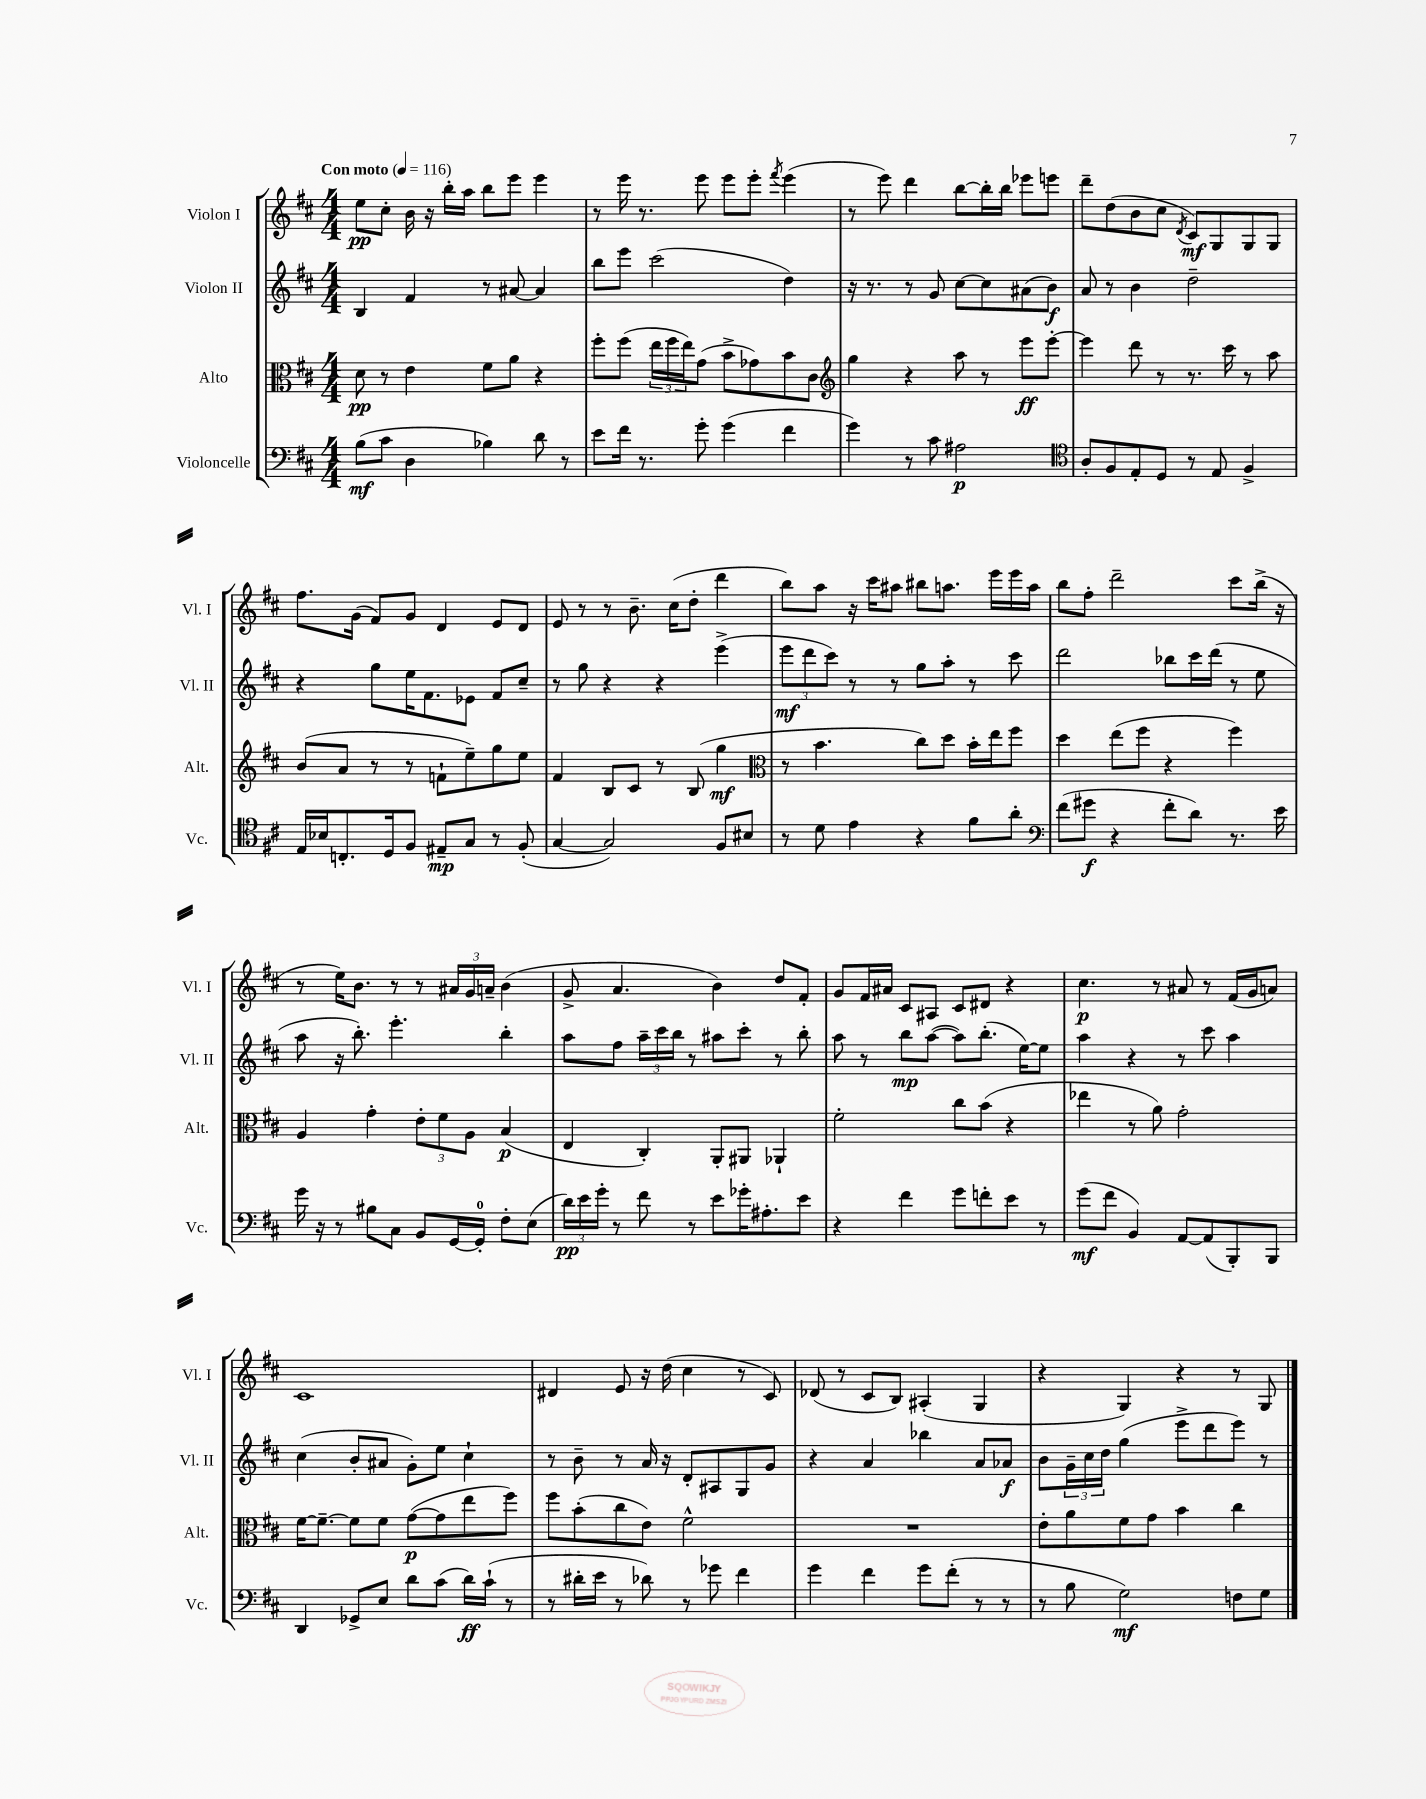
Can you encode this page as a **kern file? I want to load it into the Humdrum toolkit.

**kern	**dynam	**kern	**dynam	**kern	**dynam	**kern	**dynam
*part4	*part4	*part3	*part3	*part2	*part2	*part1	*part1
*staff4	*staff4	*staff3	*staff3	*staff2	*staff2	*staff1	*staff1
*I"Violoncelle	*	*I"Alto	*	*I"Violon II	*	*I"Violon I	*
*I'Vc.	*	*I'Alt.	*	*I'Vl. II	*	*I'Vl. I	*
*clefF4	*	*clefC3	*	*clefG2	*	*clefG2	*
*k[f#c#]	*	*k[f#c#]	*	*k[f#c#]	*	*k[f#c#]	*
*M4/4	*	*M4/4	*	*M4/4	*	*M4/4	*
*MM116	*	*MM116	*	*MM116	*	*MM116	*
=1	=1	=1	=1	=1	=1	=1	=1
!	!	!	!	!	!	!LO:TX:a:B:t=Con moto	!
(8B\L	mf	8d\	pp	4B/	.	8ee\L	pp
8c#\J	.	8r	.	.	.	8cc#'\J	.
4D\	.	4e\	.	4f#/	.	16b\	.
.	.	.	.	.	.	16r	.
.	.	.	.	.	.	16bb'\LL	.
.	.	.	.	.	.	16aa\JJ	.
4B-X\)	.	8f#\L	.	8r	.	8bb\L	.
.	.	8a\J	.	[8a#X/	.	8eee\J	.
8d\	.	4r	.	4a#/]	.	4eee\	.
8r	.	.	.	.	.	.	.
=2	=2	=2	=2	=2	=2	=2	=2
8e\L	.	8ff#'\L	.	8bb\L	.	8r	.
16f#\Jk	.	(8ff#\J	.	8eee\J	.	16eee\	.
8.r	.	.	.	.	.	8.r	.
.	.	24ee\LL	.	(2ccc#\	.	.	.
.	.	24ff#\	.	.	.	.	.
.	.	24ee\J)	.	.	.	.	.
8g'\	.	(8g\J	.	.	.	8eee\	.
(4g\	.	8b^\L	.	.	.	8eee\L	.
.	.	8g-X\)	.	.	.	8eee'\J	.
.	.	.	.	.	.	8qfff#/	.
4f#\	.	8b\	.	4dd\)	.	(4eee\	.
.	.	8c#\J	.	.	.	.	.
=3	=3	=3	=3	=3	=3	=3	=3
*	*	*clefG2	*	*	*	*	*
4g\)	.	4gg\	.	16r	.	8r	.
.	.	.	.	8.r	.	.	.
.	.	.	.	.	.	8eee\)	.
8r	.	4r	.	8r	.	4ddd\	.
8c#\	.	.	.	8g/	.	.	.
2A#X\	p	8aa\	.	[8cc#\L	.	[8bb\L	.
.	.	8r	.	8cc#\]	.	16bb'\L]	.
.	.	.	.	.	.	16bb\JJ	.
.	.	8eee\L	ff	(8a#X\	.	8eee-X\L	.
.	.	[8eee'\J	.	8b\J)	f	8eeen\J	.
=4	=4	=4	=4	=4	=4	=4	=4
*clefC4	*	*	*	*	*	*	*
8A'/L	.	4eee\]	.	8a/	.	8ddd~\L	.
8F#/	.	.	.	8r	.	(8dd\	.
8E'/	.	8ddd\	.	4b\	.	8b\	.
8D/J	.	8r	.	.	.	8cc#\J	.
.	.	.	.	.	.	8qd/	.
8r	.	8.r	.	2dd~\	.	8c#/L)	mf
8E/	.	.	.	.	.	8G/	.
.	.	16ccc#\	.	.	.	.	.
4F#^/	.	8r	.	.	.	8G/	.
.	.	8aa\	.	.	.	8G/J	.
!!LO:LB:g=z
=5	=5	=5	=5	=5	=5	=5	=5
16E/LL	.	(8b/L	.	4r	.	8.ff#\L	.
16B-X/J	.	.	.	.	.	.	.
8.Cn'/	.	8a/J	.	.	.	.	.
.	.	.	.	.	.	(16g\Jk	.
.	.	8r	.	8gg\L	.	8f#/L)	.
16D/k	.	.	.	.	.	.	.
8F#/J	.	8r	.	16ee\K	.	8g/J	.
.	.	.	.	8.f#\	.	.	.
8E#X~/L	mp	8fn`\L	.	.	.	4d/	.
8G/J	.	8ee~\)	.	8e-X\J	.	.	.
8r	.	8gg\	.	8f#/L	.	8e/L	.
(8F#'/	.	8ee\J	.	8cc#~/J	.	8d/J	.
=6	=6	=6	=6	=6	=6	=6	=6
[4G/	.	4f#/	.	8r	.	8e/	.
.	.	.	.	8gg\	.	8r	.
2G/])	.	8B/L	.	4r	.	8r	.
.	.	8c#/J	.	.	.	8.b~\	.
.	.	8r	.	4r	.	.	.
.	.	.	.	.	.	(16cc#\KL	.
.	.	(8B/	.	.	.	8dd'\J	.
8F#/L	.	4gg\	mf	(4eee^\	.	4ddd\	.
8B#X/J	.	.	.	.	.	.	.
=7	=7	=7	=7	=7	=7	=7	=7
*	*	*clefC3	*	*	*	*	*
8r	.	8r	.	12eee\L	mf	8bb\L)	.
.	.	.	.	12ddd\	.	.	.
8d\	.	4.b\	.	.	.	8aa\J	.
.	.	.	.	12ccc#\J)	.	.	.
4e\	.	.	.	8r	.	16r	.
.	.	.	.	.	.	16ccc#\KL	.
.	.	.	.	8r	.	8aa#X\J	.
4r	.	8cc#\L)	.	8gg\L	.	8bb#X\L	.
.	.	8dd\J	.	8aa'\J	.	8.aan\J	.
8f#\L	.	16b'\LL	.	8r	.	.	.
.	.	16ee\J	.	.	.	16eee\LL	.
8a'\J	.	8ff#\J	.	8ccc#\	.	16eee\	.
.	.	.	.	.	.	16aa\JJ	.
=8	=8	=8	=8	=8	=8	=8	=8
*clefF4	*	*	*	*	*	*	*
(8f#\L	.	4dd\	.	2ddd\	.	8bb\L	.
8g#X\J	f	.	.	.	.	8ff#'\J	.
4r	.	(8ee\L	.	.	.	2ddd~\	.
.	.	8ff#\J	.	.	.	.	.
8f#'\L	.	4r	.	8bb-X\L	.	.	.
8d\J)	.	.	.	16ccc#\L	.	.	.
.	.	.	.	(16ddd\JJ	.	.	.
8.r	.	4ff#\)	.	8r	.	8ccc#\L	.
.	.	.	.	8ee\	.	(16bb^\Jk	.
16e\	.	.	.	.	.	16r	.
!!LO:LB:g=z
=9	=9	=9	=9	=9	=9	=9	=9
16g\	.	4A/	.	8aa\	.	8r	.
16r	.	.	.	.	.	.	.
8r	.	.	.	16r	.	16ee\KL)	.
.	.	.	.	8.bb'\)	.	8.b\J	.
8B#X\L	.	4g'\	.	.	.	.	.
8C#\J	.	.	.	4.eee'\	.	8r	.
8BB/L	.	12e'\L	.	.	.	8r	.
.	.	12f#\	.	.	.	.	.
[16GG/L	.	.	.	.	.	24a#X/LL	.
.	.	12A\J	.	.	.	24g/	.
16GG'/JJ]	.	.	.	.	.	.	.
.	.	.	.	.	.	24an~/JJ	.
8F#'\L	.	(4B/	p	4bb'\	.	(4b\	.
(8E\J	.	.	.	.	.	.	.
=10	=10	=10	=10	=10	=10	=10	=10
24d\LL)	pp	4E/	.	8aa\L	.	8g^/	.
24e\	.	.	.	.	.	.	.
24g'\JJ	.	.	.	.	.	.	.
8r	.	.	.	8ff#\J	.	4.a/	.
8f#\	.	4C#'/)	.	24aa~\LL	.	.	.
.	.	.	.	24ccc#\	.	.	.
.	.	.	.	24bb\JJ	.	.	.
8r	.	.	.	8r	.	.	.
8e\L	.	8AA'/L	.	8aa#X\L	.	4b\)	.
16g-X'\K	.	8AA#X/J	.	8ccc#'\J	.	.	.
8.A#X'\	.	.	.	.	.	.	.
.	.	4AA-X`/	.	8r	.	8dd/L	.
8e\J	.	.	.	8bb'\	.	8f#'/J	.
=11	=11	=11	=11	=11	=11	=11	=11
4r	.	2f#'\	.	8aa\	.	8g/L	.
.	.	.	.	8r	.	16f#/L	.
.	.	.	.	.	.	16a#X/JJ	.
4f#\	.	.	.	8bb\L	mp	8c#/L	.
.	.	.	.	([8aa\J	.	8A#X/J	.
8g\L	.	8cc#\L	.	8aa\L])	.	8c#/L	.
8fn'\	.	(8b\J	.	(8.bb'\J	.	8d#X/J	.
8e\J	.	4r	.	.	.	4r	.
.	.	.	.	[16ee\KL)	.	.	.
8r	.	.	.	8ee\J]	.	.	.
=12	=12	=12	=12	=12	=12	=12	=12
(8g\L	mf	4ee-X\	.	4aa\	.	4.cc#\	p
8f#\J	.	.	.	.	.	.	.
4BB/)	.	8r	.	4r	.	.	.
.	.	8a\)	.	.	.	8r	.
[8AA/L	.	2g'\	.	8r	.	8a#X/	.
(8AA/]	.	.	.	8ccc#\	.	8r	.
8BBB'/)	.	.	.	4aa\	.	(16f#/LL	.
.	.	.	.	.	.	16g/J	.
8BBB/J	.	.	.	.	.	8an/J)	.
!!LO:LB:g=z
=13	=13	=13	=13	=13	=13	=13	=13
4DD/	.	[16f#\KL	.	(4cc#\	.	1c#	.
.	.	8.f#~\J_	.	.	.	.	.
8GG-X^/L	.	8f#\L]	.	8b'/L	.	.	.
8E/J	.	8f#\J	.	8a#X/J	.	.	.
8d\L	.	([8g\L	p	8g'\L)	.	.	.
(8c#\J	.	8g\]	.	8ee\J	.	.	.
16d\LL)	ff	8ee\	.	4cc#`\	.	.	.
(16c#`\JJ	.	.	.	.	.	.	.
8r	.	8ff#\J)	.	.	.	.	.
=14	=14	=14	=14	=14	=14	=14	=14
8r	.	8ff#\L	.	8r	.	4d#X/	.
16d#X'\LL	.	(8b'\	.	8b~\	.	.	.
16e\JJ	.	.	.	.	.	.	.
8r	.	8cc#\	.	8r	.	8e/	.
8d-X\)	.	8e\J)	.	16a/	.	16r	.
.	.	.	.	16r	.	(16dd\	.
8r	.	2f#^^\	.	8d'/L	.	4cc#\	.
8g-X\	.	.	.	8A#X/	.	.	.
4f#\	.	.	.	8G/	.	8r	.
.	.	.	.	8g/J	.	8c#/)	.
=15	=15	=15	=15	=15	=15	=15	=15
4g\	.	1r	.	4r	.	(8d-X/	.
.	.	.	.	.	.	8r	.
4f#\	.	.	.	4a/	.	8c#/L	.
.	.	.	.	.	.	8B/J)	.
8g\L	.	.	.	4bb-X\	.	(4A#X'/	.
(8f#'\J	.	.	.	.	.	.	.
8r	.	.	.	8a/L	.	4G/	.
8r	.	.	.	8a-X/J	f	.	.
=16	=16	=16	=16	=16	=16	=16	=16
8r	.	8e'\L	.	8b\L	.	4r	.
8B\	.	8a\	.	24g~\L	.	.	.
.	.	.	.	24cc#\	.	.	.
.	.	.	.	24dd\JJ	.	.	.
2G\)	mf	8f#\	.	(4gg\	.	4G/)	.
.	.	8g\J	.	.	.	.	.
.	.	4b\	.	8eee^\L	.	4r	.
.	.	.	.	8ddd\	.	.	.
8Fn\L	.	4cc#\	.	8eee\J)	.	8r	.
8G\J	.	.	.	8r	.	8G/	.
==	==	==	==	==	==	==	==
*-	*-	*-	*-	*-	*-	*-	*-
